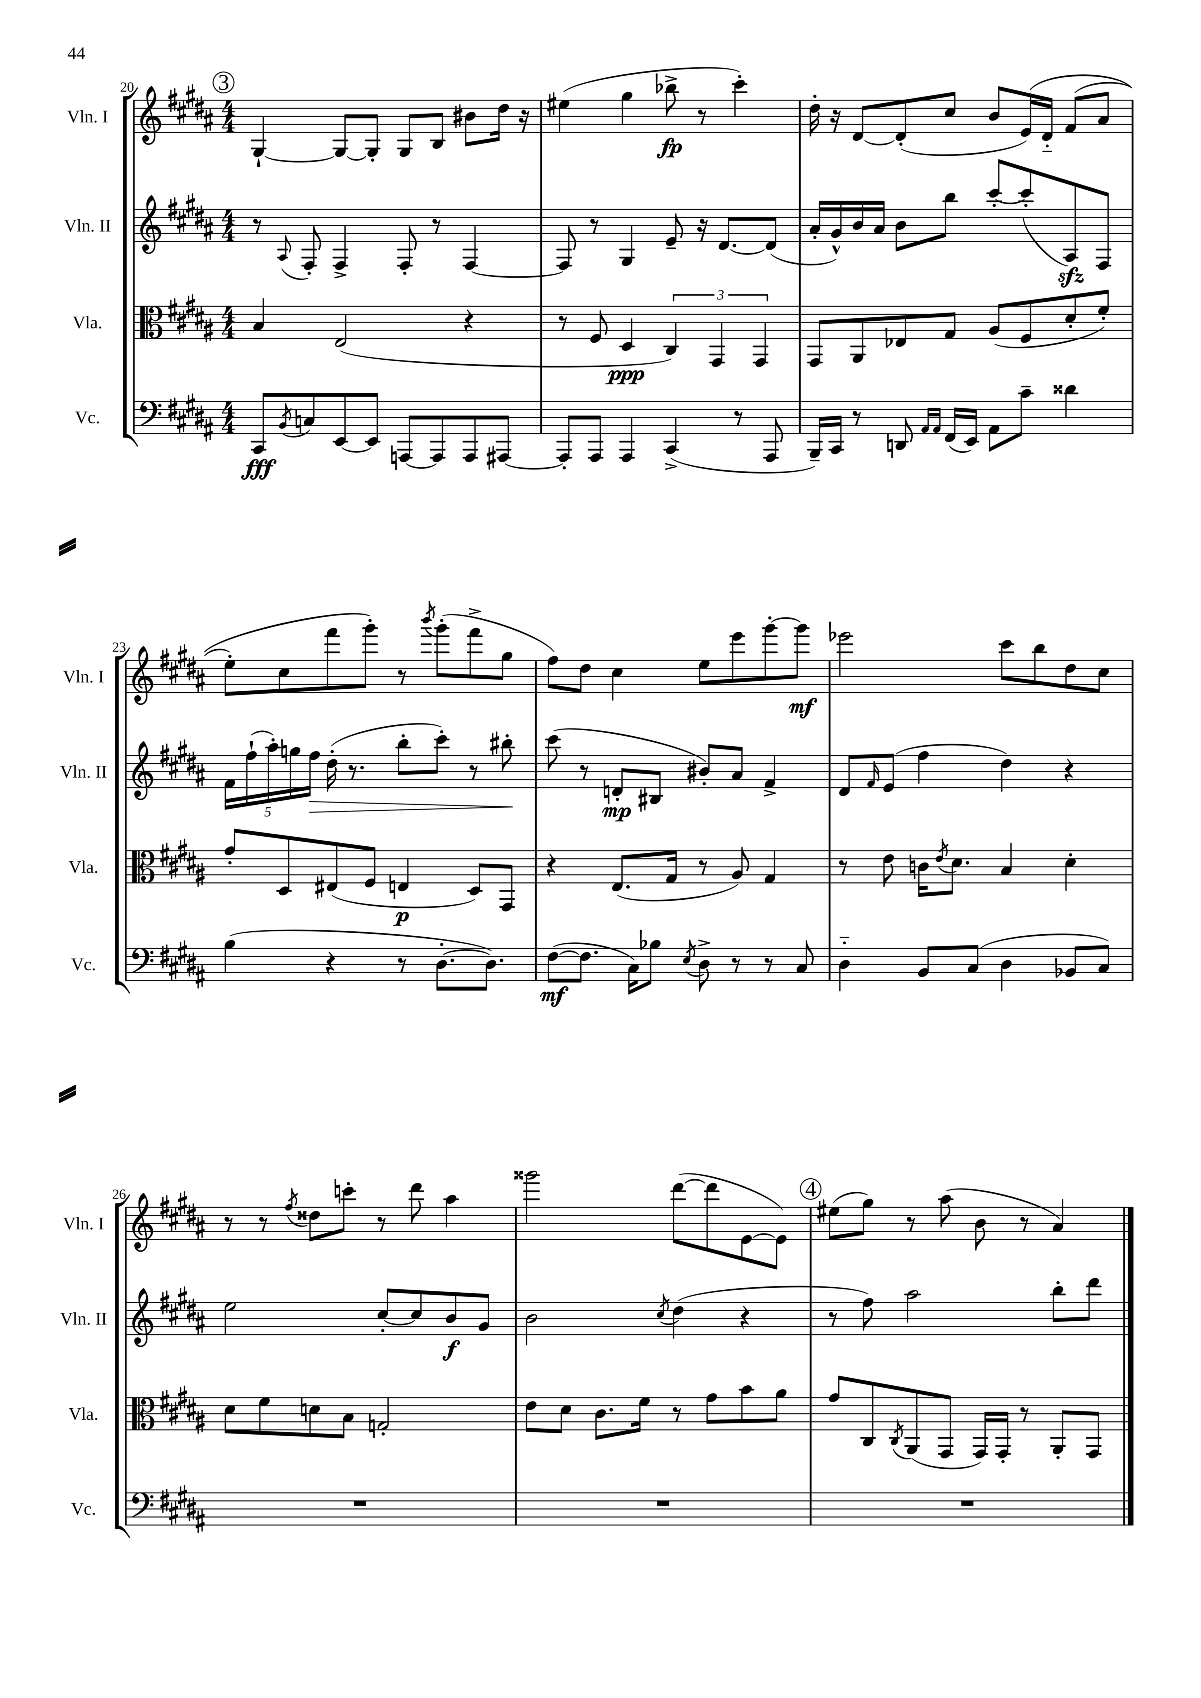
<<
\new StaffGroup <<
\new Staff = "s0" \with { instrumentName = "Vln. I" shortInstrumentName = "Vln. I" } {
    \clef treble \key b \major \numericTimeSignature \time 4/4
    \mark \markup { \circle "3" } gis4~-! gis8~ gis8-. gis8 b8 bis'8 dis''16 r16 |
    eis''4( gis''4 bes''8->\fp r8 cis'''4-.) |
    dis''16-. r16 dis'8~ dis'8-.( cis''8 b'8 e'16)\( dis'16-_ fis'8( ais'8 |
    e''8-.) cis''8 fis'''8 gis'''8-.\) r8 \acciaccatura { b'''8 } gis'''8-.( fis'''8-> gis''8 |
    fis''8) dis''8 cis''4 e''8 e'''8 gis'''8~-. gis'''8\mf |
    ees'''2 cis'''8 b''8 dis''8 cis''8 |
    r8 r8 \acciaccatura { fis''8 } disis''8 c'''8-. r8 dis'''8 ais''4 |
    gisis'''2 dis'''8~( dis'''8 e'8~ e'8) |
    \mark \markup { \circle "4" } eis''8( gis''8) r8 ais''8( b'8 r8 ais'4) \bar "|." |
}
\new Staff = "s1" \with { instrumentName = "Vln. II" shortInstrumentName = "Vln. II" } {
    \clef treble \key b \major \numericTimeSignature \time 4/4
    \mark \markup { \circle "3" } r8 \appoggiatura { ais8 } fis8-. fis4-> fis8-. r8 fis4~ |
    fis8 r8 gis4 e'8-- r16 dis'8.~ dis'8( |
    ais'16-. gis'16-^) b'16 ais'16 b'8 b''8 cis'''8~-. cis'''8-.( ais8\sfz) fis8 |
    \tuplet 5/4 { fis'16 fis''16-!( ais''16-.) g''16 fis''16\> } dis''16-.( r8. b''8-. cis'''8-.) r8 bis''8-.\! |
    cis'''8( r8 d'8-.\mp bis8 bis'8-.) ais'8 fis'4-> |
    dis'8 \grace { fis'16 } e'8( fis''4 dis''4) r4 |
    e''2 cis''8~-. cis''8 b'8\f gis'8 |
    b'2 \acciaccatura { cis''8 } dis''4( r4 |
    \mark \markup { \circle "4" } r8 fis''8) ais''2 b''8-. dis'''8 \bar "|." |
}
\new Staff = "s2" \with { instrumentName = "Vla." shortInstrumentName = "Vla." } {
    \clef alto \key b \major \numericTimeSignature \time 4/4
    \mark \markup { \circle "3" } b4 e2( r4 |
    r8 fis8 dis4\ppp \tuplet 3/2 { cis4) gis,4 gis,4 } |
    gis,8 ais,8 ees8 gis8 ais8( fis8 dis'8-. fis'8-.) |
    gis'8-. dis8 eis8( fis8 e4\p dis8) gis,8 |
    r4 e8.( gis16 r8 ais8) gis4 |
    r8 e'8 c'16 \acciaccatura { e'8 } dis'8. b4 dis'4-. |
    dis'8 fis'8 d'8 b8 g2-. |
    e'8 dis'8 cis'8. fis'16 r8 gis'8 b'8 ais'8 |
    \mark \markup { \circle "4" } gis'8 cis8 \acciaccatura { cis8 } ais,8( gis,8 gis,16) gis,16-. r8 ais,8-. gis,8 \bar "|." |
}
\new Staff = "s3" \with { instrumentName = "Vc." shortInstrumentName = "Vc." } {
    \clef bass \key b \major \numericTimeSignature \time 4/4
    \mark \markup { \circle "3" } cis,8\fff \acciaccatura { b,8 } c8 e,8~ e,8 a,,8~ a,,8 a,,8 ais,,8~ |
    ais,,8-. ais,,8 ais,,4 cis,4->( r8 ais,,8 |
    b,,16--) cis,16 r8 d,8 \grace { ais,16 ais,16 } fis,16( e,16) ais,8 cis'8-- disis'4 |
    b4( r4 r8 dis8.~-. dis8.) |
    fis8~\mf( fis8. cis16) bes8 \acciaccatura { e8 } dis8-> r8 r8 cis8 |
    dis4-_ b,8 cis8( dis4 bes,8 cis8) |
    R1 |
    R1 |
    \mark \markup { \circle "4" } R1 \bar "|." |
}
>>
>>
\layout { \context { \Score currentBarNumber = #20 } }
